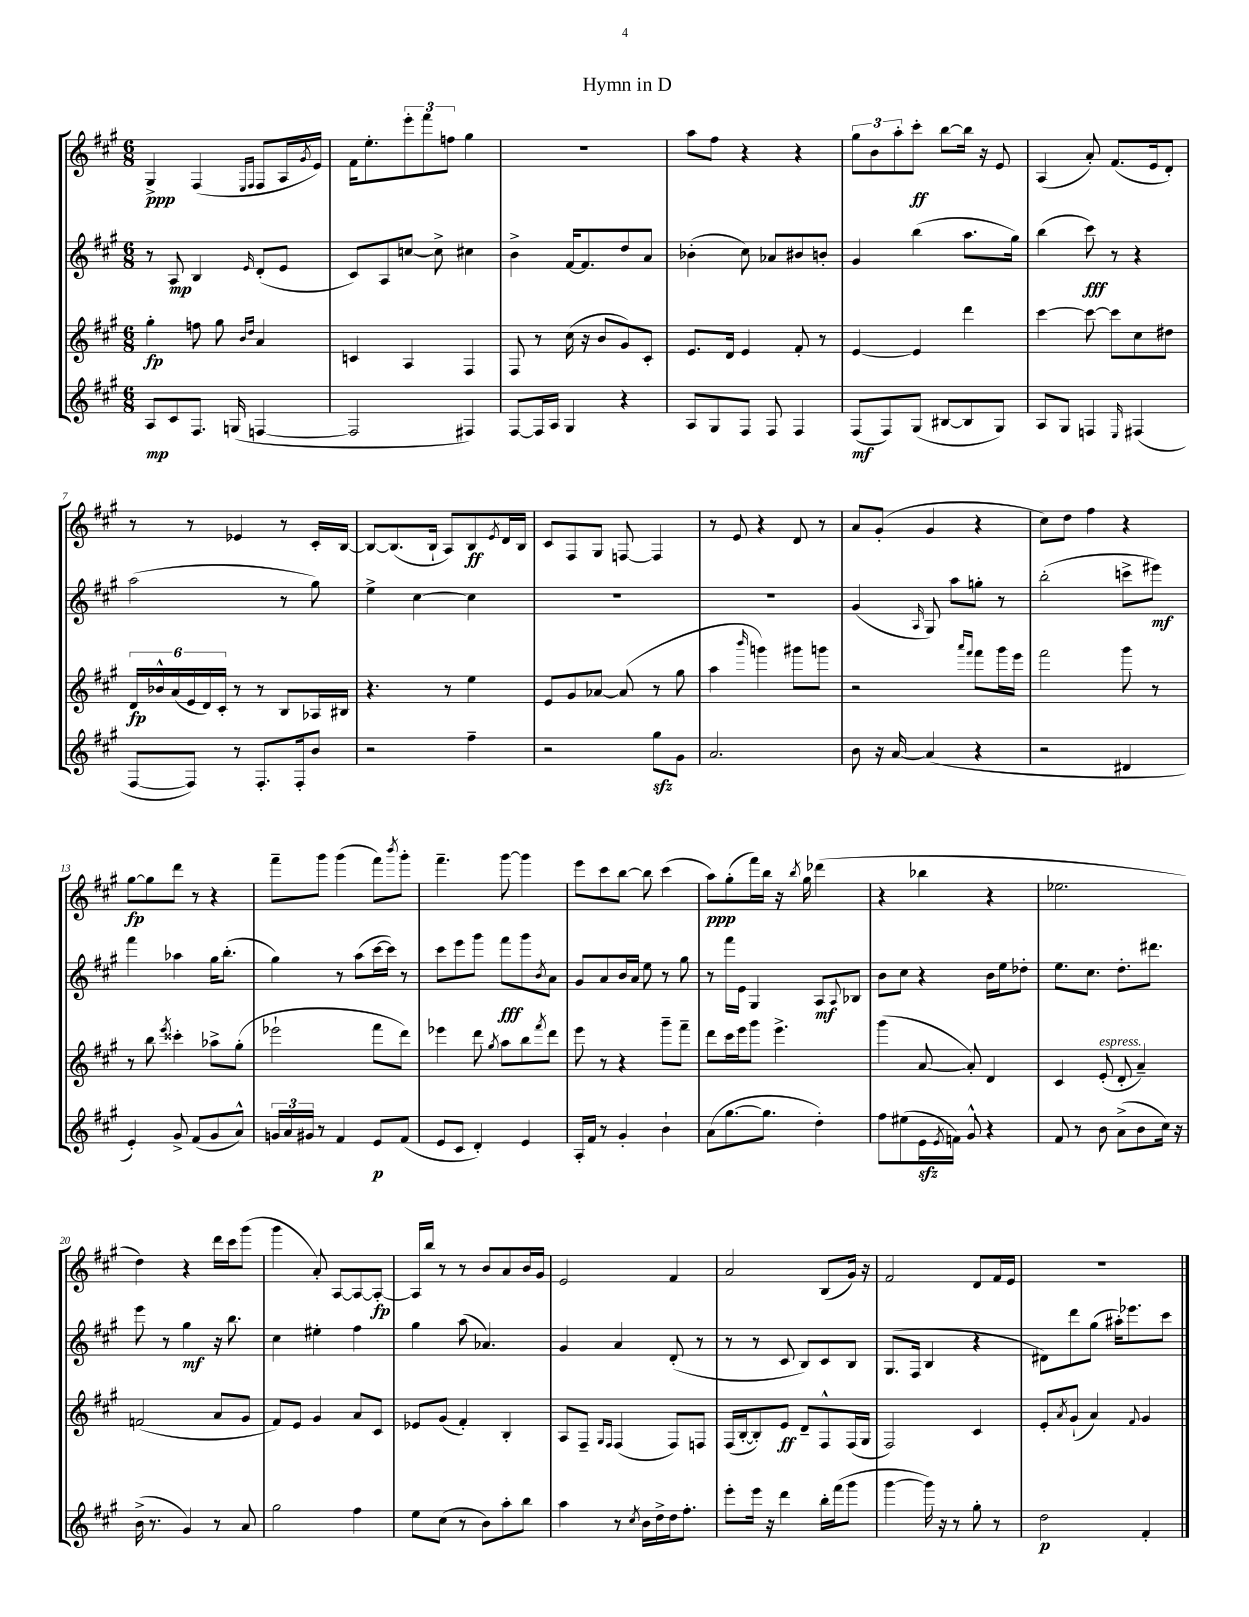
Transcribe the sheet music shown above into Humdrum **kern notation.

**kern	**dynam	**kern	**dynam	**kern	**dynam	**kern	**dynam
*part4	*part4	*part3	*part3	*part2	*part2	*part1	*part1
*staff4	*staff4	*staff3	*staff3	*staff2	*staff2	*staff1	*staff1
*clefG2	*	*clefG2	*	*clefG2	*	*clefG2	*
*k[f#c#g#]	*	*k[f#c#g#]	*	*k[f#c#g#]	*	*k[f#c#g#]	*
*M6/8	*	*M6/8	*	*M6/8	*	*M6/8	*
=1	=1	=1	=1	=1	=1	=1	=1
8A/L	mp	4gg#'\	fp	8r	.	4G#^/	ppp
8c#/	.	.	.	8A/	mp	.	.
8.F#/J	.	8ffn\	.	4B/	.	(4F#/	.
.	.	8gg#\	.	.	.	.	.
(16Gn/	.	.	.	.	.	.	.
.	.	16qqb/LL	.	.	.	16qqE/LL	.
.	.	16qqdd/JJ	.	16qqe/	.	16qqF#/JJ	.
[4Fn/	.	4a/	.	(8d'/L	.	8F#/L	.
.	.	.	.	8e/J	.	16A/L	.
.	.	.	.	.	.	8qg#/	.
.	.	.	.	.	.	16e/JJ)	.
=2	=2	=2	=2	=2	=2	=2	=2
2F/]	.	4cn/	.	8c#/L)	.	16f#\KL	.
.	.	.	.	.	.	8.ee'\	.
.	.	.	.	8A/	.	.	.
.	.	4A/	.	[8ccn/J	.	12eee'\	.
.	.	.	.	.	.	12fff#\	.
.	.	.	.	8cc^\]	.	.	.
.	.	.	.	.	.	12ffn\J	.
4F#X/)	.	4F#/	.	4cc#X\	.	4gg#\	.
=3	=3	=3	=3	=3	=3	=3	=3
[8F#/L	.	8F#/	.	4b^\	.	2.r	.
16F#/L]	.	8r	.	.	.	.	.
16A/JJ	.	.	.	.	.	.	.
4G#/	.	(16cc#\	.	[16f#/KL	.	.	.
.	.	16r	.	8.f#/]	.	.	.
.	.	8b/L	.	.	.	.	.
4r	.	8g#/)	.	8dd/	.	.	.
.	.	8c#'/J	.	8a/J	.	.	.
=4	=4	=4	=4	=4	=4	=4	=4
8A/L	.	8.e/L	.	(4b-X'\	.	8aa\L	.
8G#/	.	.	.	.	.	8ff#\J	.
.	.	16d/Jk	.	.	.	.	.
8F#/J	.	4e/	.	8cc#\)	.	4r	.
8F#/	.	.	.	8a-X/L	.	.	.
4F#/	.	8f#'/	.	8b#X/	.	4r	.
.	.	8r	.	8bn'/J	.	.	.
=5	=5	=5	=5	=5	=5	=5	=5
(8F#/L	mf	[4e/	.	4g#/	.	12gg#\L	.
.	.	.	.	.	.	12b\	.
8F#/)	.	.	.	.	.	.	.
.	.	.	.	.	.	12aa'\	.
(8G#/J	.	4e/]	.	(4bb\	.	8ccc#'\J	ff
[8B#X/L	.	.	.	.	.	[8bb\L	.
8B#/]	.	4ddd\	.	8.aa\L	.	16bb\Jk]	.
.	.	.	.	.	.	16r	.
8G#/J)	.	.	.	.	.	8e/	.
.	.	.	.	16gg#\Jk)	.	.	.
=6	=6	=6	=6	=6	=6	=6	=6
8A/L	.	[4ccc#\	.	(4bb\	.	(4A/	.
8G#/J	.	.	.	.	.	.	.
4Fn/	.	8ccc#\_	.	8ccc#\)	fff	8a'/)	.
.	.	8ccc#\L]	.	8r	.	(8.f#/L	.
16qqE/	.	.	.	.	.	.	.
(4F#X/	.	8cc#\	.	4r	.	.	.
.	.	.	.	.	.	16e/k	.
.	.	8dd#X\J	.	.	.	8d'/J)	.
!!LO:LB:g=z
=7	=7	=7	=7	=7	=7	=7	=7
[8F#/L	.	24d/LL	fp	(2aa\	.	8r	.
.	.	24b-X^^/	.	.	.	.	.
.	.	(24a/	.	.	.	.	.
8F#/J])	.	24e/	.	.	.	8r	.
.	.	24d/)	.	.	.	.	.
.	.	24c#'/JJ	.	.	.	.	.
8r	.	8r	.	.	.	4e-X/	.
8.F#'/L	.	8r	.	.	.	.	.
.	.	8B/L	.	8r	.	8r	.
16F#'/k	.	.	.	.	.	.	.
8b/J	.	16A-X/L	.	8gg#\)	.	16c#'/LL	.
.	.	16B#X/JJ	.	.	.	[16B/JJ	.
=8	=8	=8	=8	=8	=8	=8	=8
2r	.	4.r	.	4ee^\	.	8B/L_	.
.	.	.	.	.	.	(8.B/]	.
.	.	.	.	[4cc#\	.	.	.
.	.	.	.	.	.	16B`/Jk	.
.	.	8r	.	.	.	8A/L)	.
4ff#~\	.	4ee\	.	4cc#\]	.	8B/	ff
.	.	.	.	.	.	8qe/	.
.	.	.	.	.	.	16d/L	.
.	.	.	.	.	.	16B/JJ	.
=9	=9	=9	=9	=9	=9	=9	=9
2r	.	8e/L	.	2.r	.	8c#/L	.
.	.	8g#/	.	.	.	8F#/	.
.	.	[8a-X/J	.	.	.	8G#/J	.
.	.	(8a-/]	.	.	.	[8Fn/	.
8gg#zz\L	.	8r	.	.	.	4F/]	.
8g#\J	.	8gg#\	.	.	.	.	.
=10	=10	=10	=10	=10	=10	=10	=10
2.a/	.	4aa\	.	2.r	.	8r	.
.	.	.	.	.	.	8e/	.
.	.	16qqbbb/	.	.	.	.	.
.	.	4gggn\)	.	.	.	4r	.
.	.	8ggg#X\L	.	.	.	8d/	.
.	.	8gggn\J	.	.	.	8r	.
=11	=11	=11	=11	=11	=11	=11	=11
8b\	.	2r	.	(4g#/	.	8a/L	.
16r	.	.	.	.	.	(8g#'/J	.
[16a/	.	.	.	.	.	.	.
.	.	.	.	16qqA/	.	.	.
(4a/]	.	.	.	8G#/)	.	4g#/	.
.	.	.	.	8aa\L	.	.	.
.	.	16qqaaa/LL	.	.	.	.	.
.	.	16qqfff#/JJ	.	.	.	.	.
4r	.	8fff#\L	.	8ggn'\J	.	4r	.
.	.	16ggg#\L	.	8r	.	.	.
.	.	16eee\JJ	.	.	.	.	.
=12	=12	=12	=12	=12	=12	=12	=12
2r	.	2fff#\	.	(2bb'\	.	8cc#\L)	.
.	.	.	.	.	.	8dd\J	.
.	.	.	.	.	.	4ff#\	.
4d#X/	.	8ggg#\	.	8cccn^\L	.	4r	.
.	.	8r	.	8eee#X\J)	mf	.	.
!!LO:LB:g=z
=13	=13	=13	=13	=13	=13	=13	=13
4e'/)	.	8r	.	4fff#\	.	[8gg#\L	fp
.	.	8bb\	.	.	.	8gg#\]	.
.	.	8qeee/	.	.	.	.	.
8g#^/	.	4ccc##X'\	.	4aa-X\	.	8ddd\J	.
(8f#/L	.	.	.	.	.	8r	.
8g#/	.	8aa-X^\L	.	16gg#\KL	.	4r	.
.	.	.	.	(8.bb'\J	.	.	.
8a^^/J)	.	(8gg#'\J	.	.	.	.	.
=14	=14	=14	=14	=14	=14	=14	=14
24gn/LL	.	2eee-X`\	.	4gg#\)	.	8fff#~\L	.
24a/	.	.	.	.	.	.	.
24g#X/JJ	.	.	.	.	.	.	.
8r	.	.	.	.	.	8ggg#\J	.
4f#/	.	.	.	8r	.	(4ggg#\	.
.	.	.	.	(8aa\L	.	.	.
8e/L	p	8fff#\L	.	[16ccc#\L	.	8fff#\L)	.
.	.	.	.	16ccc#\JJ])	.	.	.
.	.	.	.	.	.	8qbbb/	.
(8f#/J	.	8ddd\J)	.	8r	.	8ggg#'\J	.
=15	=15	=15	=15	=15	=15	=15	=15
8e/L	.	4eee-X\	.	8ccc#\L	.	4.fff#~\	.
8c#/J	.	.	.	8eee\	.	.	.
4d'/)	.	8ddd\	.	8ggg#\J	.	.	.
.	.	8qgg#/	.	.	.	.	.
.	.	8aa\L	.	8fff#\L	fff	[8ggg#\	.
4e/	.	8bb\	.	8ggg#\	.	4ggg#\]	.
.	.	8qfff#/	.	8qb/	.	.	.
.	.	8ddd\J	.	8a\J	.	.	.
=16	=16	=16	=16	=16	=16	=16	=16
16A'/LL	.	8eee\	.	8g#/L	.	8eee\L	.
16f#/JJ	.	.	.	.	.	.	.
8r	.	8r	.	8a/	.	8ccc#\	.
4g#'/	.	4r	.	16b/L	.	[8bb\J	.
.	.	.	.	16a/JJ	.	.	.
.	.	.	.	8ee\	.	8bb\]	.
4b`\	.	8ggg#~\L	.	8r	.	(4ccc#\	.
.	.	8fff#~\J	.	8gg#\	.	.	.
=17	=17	=17	=17	=17	=17	=17	=17
(8a\L	.	8ddd\L	.	8r	.	8aa\L)	ppp
[8.gg#\	.	16ccc#\L	.	16fff#\LL	.	(8gg#'\	.
.	.	16eee\J	.	16e\JJ	.	.	.
.	.	8ggg#\J	.	4G#/	.	16fff#\L)	.
8.gg#\J]	.	.	.	.	.	16bb\JJ	.
.	.	4.eee^\	.	.	.	16r	.
.	.	.	.	.	.	8qbb/	.
.	.	.	.	.	.	16gg#\	.
4dd'\)	.	.	.	8A/L	mf	(4ddd-X\	.
.	.	.	.	8qqA/	.	.	.
.	.	.	.	8B-X/J	.	.	.
=18	=18	=18	=18	=18	=18	=18	=18
8ff#\L	.	(4ggg#\	.	8b\L	.	4r	.
(8ee#X\	.	.	.	8cc#\J	.	.	.
16ezz\L	.	[8a/	.	4r	.	4bb-X\	.
8qe/	.	.	.	.	.	.	.
16fn\JJ)	.	.	.	.	.	.	.
8g#^^/	.	8a'/])	.	.	.	.	.
4r	.	4d/	.	16b\LL	.	4r	.
.	.	.	.	16ee\J	.	.	.
.	.	.	.	8dd-X'\J	.	.	.
=19	=19	=19	=19	=19	=19	=19	=19
8f#/	.	4c#/	.	8.ee\L	.	2.ee-X\	.
8r	.	.	.	.	.	.	.
.	.	.	.	8.cc#\J	.	.	.
!	!	!LO:TX:a:i:t=espress.	!	!	!	!	!
8b\	.	(8e'/	.	.	.	.	.
(8a^\L	.	8d'/	.	8.dd'\L	.	.	.
8b\	.	4a~/)	.	.	.	.	.
.	.	.	.	8.ddd#X\J	.	.	.
16cc#\Jk)	.	.	.	.	.	.	.
16r	.	.	.	.	.	.	.
!!LO:LB:g=z
=20	=20	=20	=20	=20	=20	=20	=20
(16b^\	.	(2fn/	.	8eee\	.	4dd\)	.
8.r	.	.	.	.	.	.	.
.	.	.	.	8r	.	.	.
4g#/)	.	.	.	4gg#\	mf	4r	.
8r	.	8a/L	.	16r	.	16ddd\LL	.
.	.	.	.	8.bb\	.	16ccc#\J	.
8a/	.	8g#/J	.	.	.	(8ggg#\J	.
=21	=21	=21	=21	=21	=21	=21	=21
2gg#\	.	8f#/L)	.	4cc#\	.	4ggg#\	.
.	.	8e/J	.	.	.	.	.
.	.	4g#/	.	4ee#X'\	.	8a'/)	.
.	.	.	.	.	.	[8A/L	.
4ff#\	.	8a/L	.	4ff#\	.	8A/_	.
.	.	8c#/J	.	.	.	8A'/J_	fp
=22	=22	=22	=22	=22	=22	=22	=22
8ee\L	.	8e-X/L	.	4gg#\	.	16A/LL]	.
.	.	.	.	.	.	16bb/JJ	.
(8cc#\J	.	(8g#/J	.	.	.	8r	.
8r	.	4f#'/)	.	(8aa\	.	8r	.
8b\L)	.	.	.	4.a-X/)	.	8b/L	.
8aa'\	.	4B'/	.	.	.	8a/	.
8bb\J	.	.	.	.	.	16b/L	.
.	.	.	.	.	.	16g#/JJ	.
=23	=23	=23	=23	=23	=23	=23	=23
4aa\	.	8A/L	.	4g#/	.	2e/	.
.	.	8F#~/J	.	.	.	.	.
.	.	16qqG#/LL	.	.	.	.	.
.	.	16qqF#/JJ	.	.	.	.	.
8r	.	(4F#/	.	4a/	.	.	.
8qcc#/	.	.	.	.	.	.	.
16b\LL	.	.	.	.	.	.	.
16dd^\	.	.	.	.	.	.	.
16dd\J	.	8F#/L)	.	(8d'/	.	4f#/	.
8.ff#'\J	.	.	.	.	.	.	.
.	.	8Fn/J	.	8r	.	.	.
=24	=24	=24	=24	=24	=24	=24	=24
8eee'\L	.	(16F#/LL	.	8r	.	2a/	.
.	.	[16B'/J	.	.	.	.	.
16eee\Jk	.	8B'/])	.	8r	.	.	.
16r	.	.	.	.	.	.	.
4ddd\	.	8e/J	ff	8c#/	.	.	.
.	.	8d~/L	.	8B/L)	.	.	.
16bb'\LL	.	8F#^^/	.	8c#/	.	(8B/L	.
(16fff#\J	.	.	.	.	.	.	.
8ggg#\J	.	(16F#/L	.	8B/J	.	16g#/Jk)	.
.	.	16G#/JJ	.	.	.	16r	.
=25	=25	=25	=25	=25	=25	=25	=25
[4ggg#\	.	2F#/)	.	(8.G#/L	.	2f#/	.
.	.	.	.	16F#/Jk	.	.	.
16ggg#\])	.	.	.	4B/	.	.	.
16r	.	.	.	.	.	.	.
8r	.	.	.	.	.	.	.
8gg#'\	.	4c#/	.	4r	.	8d/L	.
8r	.	.	.	.	.	16f#/L	.
.	.	.	.	.	.	16e/JJ	.
=26	=26	=26	=26	=26	=26	=26	=26
2dd\	p	8e'/L	.	8d#X\L)	.	2.r	.
.	.	8qa/	.	.	.	.	.
.	.	(8g#`/J	.	8ddd\	.	.	.
.	.	4a/)	.	(8gg#\J	.	.	.
.	.	.	.	16aa#X'\KL)	.	.	.
.	.	.	.	8.eee-X\	.	.	.
.	.	8qqf#/	.	.	.	.	.
4f#'/	.	4g#/	.	.	.	.	.
.	.	.	.	8ccc#\J	.	.	.
==	==	==	==	==	==	==	==
*-	*-	*-	*-	*-	*-	*-	*-
